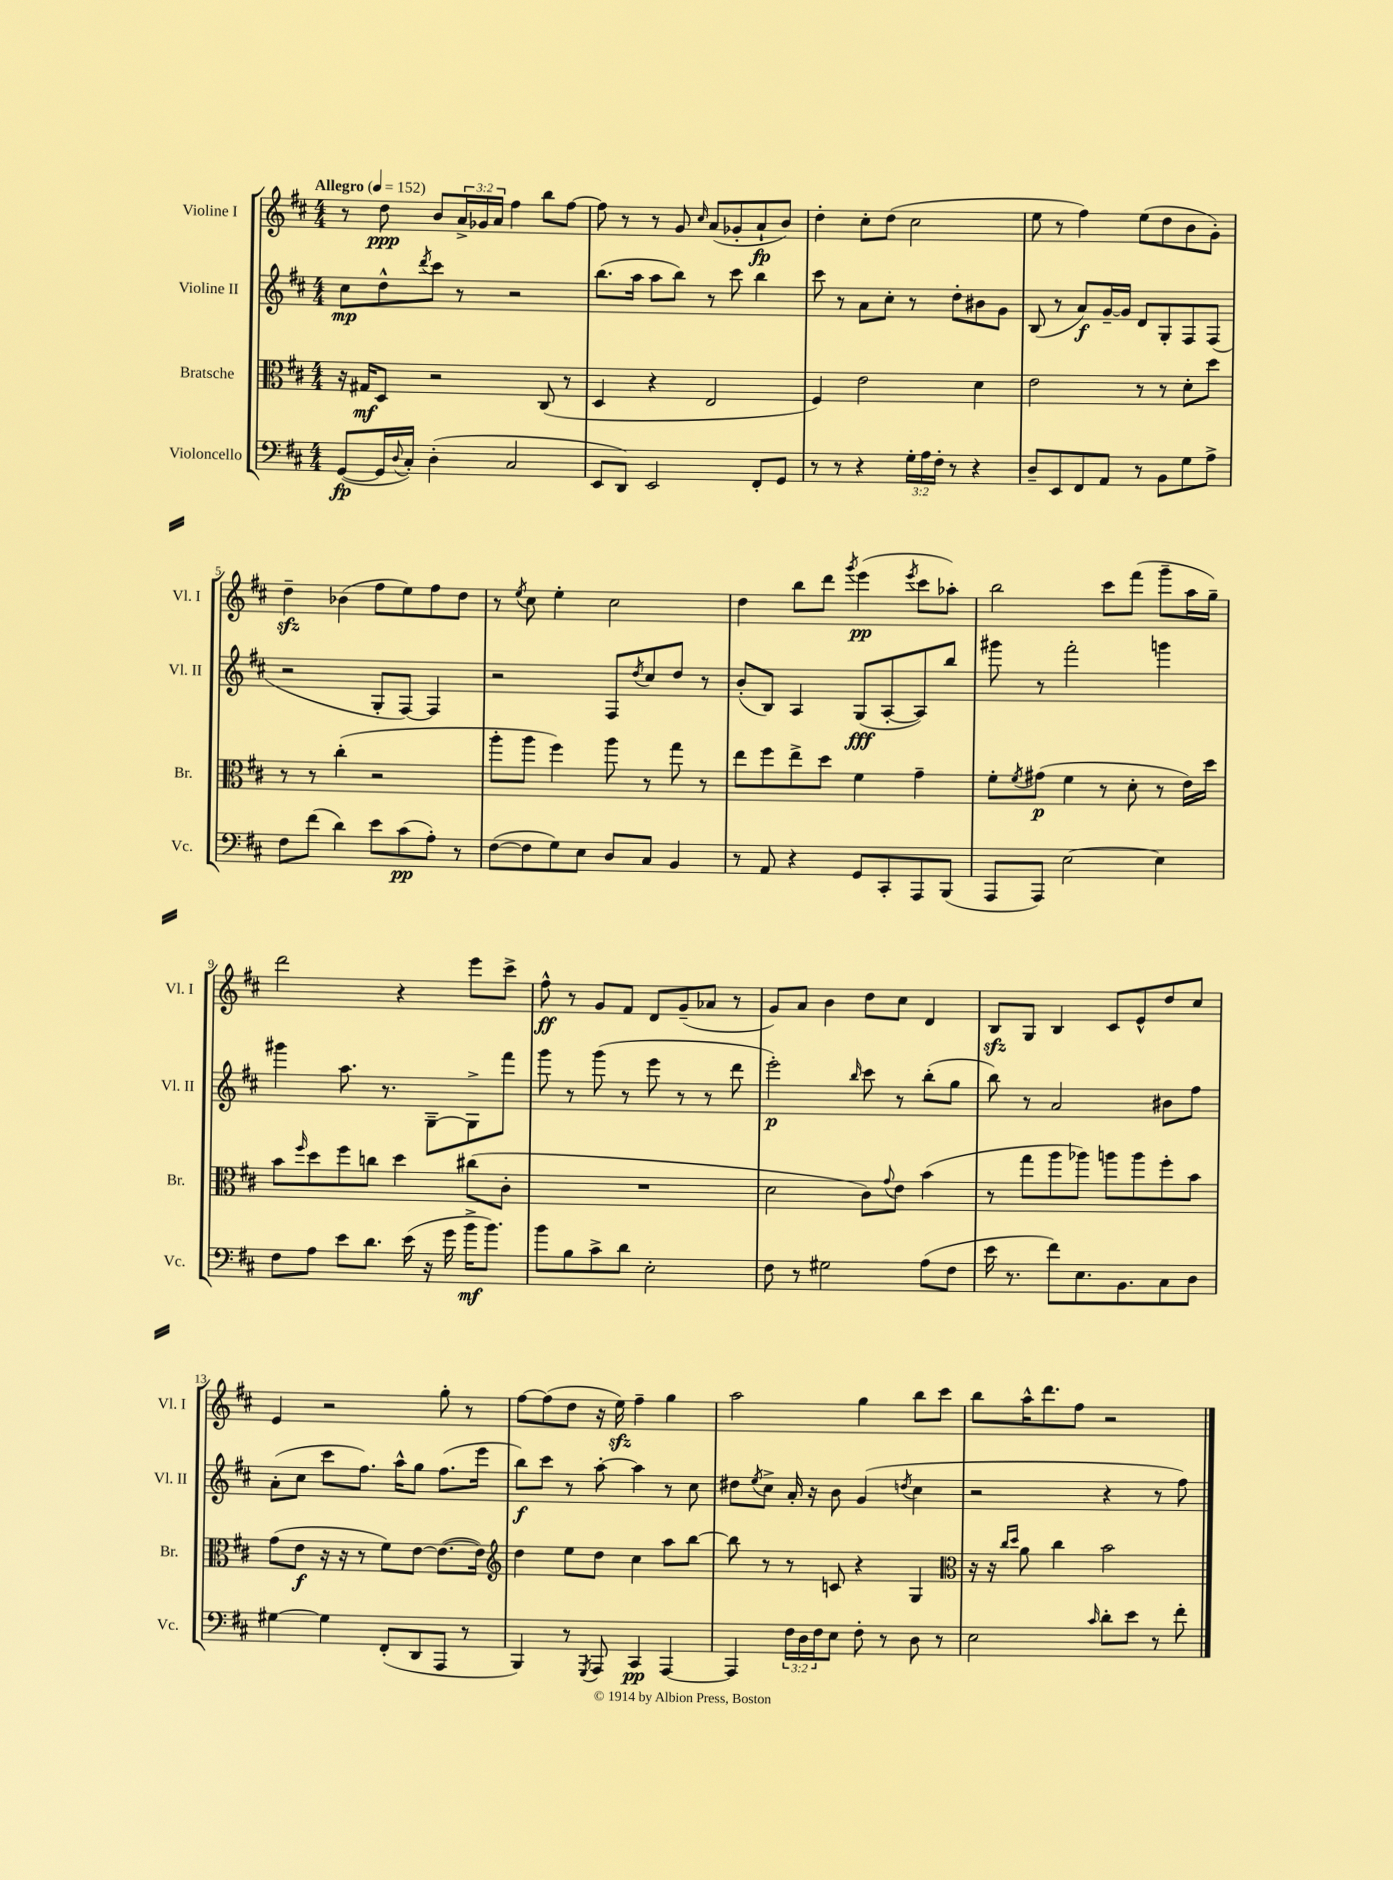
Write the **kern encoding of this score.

**kern	**dynam	**kern	**dynam	**kern	**dynam	**kern	**dynam
*part4	*part4	*part3	*part3	*part2	*part2	*part1	*part1
*staff4	*staff4	*staff3	*staff3	*staff2	*staff2	*staff1	*staff1
*I"Violoncello	*	*I"Bratsche	*	*I"Violine II	*	*I"Violine I	*
*I'Vc.	*	*I'Br.	*	*I'Vl. II	*	*I'Vl. I	*
*clefF4	*	*clefC3	*	*clefG2	*	*clefG2	*
*k[f#c#]	*	*k[f#c#]	*	*k[f#c#]	*	*k[f#c#]	*
*M4/4	*	*M4/4	*	*M4/4	*	*M4/4	*
*MM152	*	*MM152	*	*MM152	*	*MM152	*
=1	=1	=1	=1	=1	=1	=1	=1
!	!	!	!	!	!	!LO:TX:a:B:t=Allegro	!
([8GG/L	fp	16r	.	8cc#\L	mp	8r	.
.	.	16G#X/KL	mf	.	.	.	.
16GG/L]	.	8D/J	.	8dd^^\	.	8dd\	ppp
8qqD/	.	.	.	.	.	.	.
16C#'/JJ)	.	.	.	.	.	.	.
.	.	.	.	8qddd/	.	.	.
(4D'\	.	2r	.	8ccc#\J	.	8b/L	.
.	.	.	.	8r	.	24a^/L	.
.	.	.	.	.	.	24g-X/	.
.	.	.	.	.	.	24a/JJ	.
2C#/	.	.	.	2r	.	4ff#\	.
.	.	(8C#/	.	.	.	8bb\L	.
.	.	8r	.	.	.	[8ff#\J	.
=2	=2	=2	=2	=2	=2	=2	=2
8EE/L	.	4D/	.	(8.bb\L	.	8ff#\]	.
8DD/J)	.	.	.	.	.	8r	.
.	.	.	.	16aa\Jk	.	.	.
2EE/	.	4r	.	8aa\L	.	8r	.
.	.	.	.	8bb\J)	.	8g/	.
.	.	.	.	.	.	16qqcc#/	.
.	.	2E/	.	8r	.	(8a/L	.
.	.	.	.	8ccc#\	.	8g-X'/	.
8FF#'/L	.	.	.	4bb\	.	8a`/	fp
8GG/J	.	.	.	.	.	8b/J)	.
=3	=3	=3	=3	=3	=3	=3	=3
8r	.	4F#/)	.	8ccc#\	.	4dd'\	.
8r	.	.	.	8r	.	.	.
4r	.	2e\	.	8a\L	.	8cc#'\L	.
.	.	.	.	8cc#'\J	.	(8dd\J	.
24G'\LL	.	.	.	8r	.	2cc#\	.
24A\	.	.	.	.	.	.	.
24F#'\JJ	.	.	.	.	.	.	.
8r	.	.	.	8dd'\L	.	.	.
4r	.	4d\	.	8b#X\	.	.	.
.	.	.	.	8g\J	.	.	.
=4	=4	=4	=4	=4	=4	=4	=4
8D~/L	.	2e\	.	(8B/	.	8ee\	.
8EE/	.	.	.	8r	.	8r	.
8FF#/	.	.	.	8a/L)	f	4ff#\)	.
8AA/J	.	.	.	[16g~/L	.	.	.
.	.	.	.	16g/JJ]	.	.	.
8r	.	8r	.	8d/L	.	(8ee\L	.
8BB\L	.	8r	.	8G'/	.	8dd\	.
8G\	.	8d'\L	.	8F#/	.	8b\	.
8A^\J	.	8dd\J	.	(8F#/J	.	8g'\J)	.
!!LO:LB:g=z
=5	=5	=5	=5	=5	=5	=5	=5
8F#\L	.	8r	.	2r	.	4ddzz~\	.
(8f#\J	.	8r	.	.	.	.	.
4d\)	.	(4cc#'\	.	.	.	(4b-X\	.
8e\L	.	2r	.	8G'/L	.	8ff#\L	.
(8c#\	pp	.	.	[8F#/J)	.	8ee\)	.
8A'\J)	.	.	.	4F#/]	.	8ff#\	.
8r	.	.	.	.	.	8dd\J	.
=6	=6	=6	=6	=6	=6	=6	=6
([8F#\L	.	8aa'\L	.	2r	.	8r	.
.	.	.	.	.	.	8qee/	.
8F#\]	.	8aa\J	.	.	.	8cc#\	.
8G\)	.	4ff#\)	.	.	.	4ee'\	.
8E\J	.	.	.	.	.	.	.
8D/L	.	8aa\	.	8F#/L	.	2cc#\	.
.	.	.	.	8qdd/	.	.	.
8C#/J	.	8r	.	8cc#/	.	.	.
4BB/	.	8gg\	.	8dd/J	.	.	.
.	.	8r	.	8r	.	.	.
=7	=7	=7	=7	=7	=7	=7	=7
8r	.	8ee\L	.	(8b'/L	.	4dd\	.
8AA/	.	8ff#\	.	8B/J)	.	.	.
4r	.	8ee^\	.	4A/	.	8bb\L	.
.	.	8dd\J	.	.	.	8ddd\J	.
.	.	.	.	.	.	8qggg/	.
8GG/L	.	4f#\	.	(8G/L	fff	(4eee\	pp
8CC#'/	.	.	.	[8A'/	.	.	.
.	.	.	.	.	.	8qeee/	.
8AAA/	.	4g~\	.	8A/])	.	8ccc#\L	.
(8BBB/J	.	.	.	8bb/J	.	8aa-X'\J)	.
=8	=8	=8	=8	=8	=8	=8	=8
8AAA/L	.	8f#'\L	.	8ggg#X\	.	2bb\	.
.	.	8qf#/	.	.	.	.	.
8AAA/J)	.	(8g#X\J	p	8r	.	.	.
[2E\	.	4f#\	.	2fff#'\	.	.	.
.	.	8r	.	.	.	8ccc#\L	.
.	.	8d'\	.	.	.	(8fff#\J	.
4E\]	.	8r	.	4gggn\	.	8ggg~\L	.
.	.	16e\LL)	.	.	.	16aa\L	.
.	.	16dd\JJ	.	.	.	16gg~\JJ)	.
!!LO:LB:g=z
=9	=9	=9	=9	=9	=9	=9	=9
8F#\L	.	8b\L	.	4ggg#X\	.	2ddd\	.
.	.	16qqff#/	.	.	.	.	.
8A\J	.	8dd\	.	.	.	.	.
8e\L	.	8ff#\	.	8.aa\	.	.	.
8.d\J	.	8ccn\J	.	.	.	.	.
.	.	.	.	8.r	.	.	.
.	.	4dd\	.	.	.	4r	.
(16e\	.	.	.	.	.	.	.
16r	.	.	.	[8G~\L	.	.	.
16g\	.	.	.	.	.	.	.
16b^\KL	mf	(8cc#X\L	.	8G^\]	.	8eee\L	.
8.b\J)	.	.	.	.	.	.	.
.	.	8c#'\J	.	8fff#\J	.	8ccc#^\J	.
=10	=10	=10	=10	=10	=10	=10	=10
8b\L	.	1r	.	8ggg\	.	8ff#^^\	ff
8B\	.	.	.	8r	.	8r	.
8c#^\	.	.	.	(8ggg\	.	8g/L	.
8d\J	.	.	.	8r	.	8f#/J	.
2E'\	.	.	.	8eee\	.	8d/L	.
.	.	.	.	8r	.	(8g~/	.
.	.	.	.	8r	.	8a-X/J	.
.	.	.	.	8ddd\	.	8r	.
=11	=11	=11	=11	=11	=11	=11	=11
8F#\	.	2d\	.	2eee'\)	p	8g/L)	.
8r	.	.	.	.	.	8a/J	.
2G#X\	.	.	.	.	.	4b\	.
.	.	.	.	16qqbb/	.	.	.
.	.	8c#\L)	.	8ccc#\	.	8dd\L	.
.	.	8qqg/	.	.	.	.	.
.	.	8e\J	.	8r	.	8cc#\J	.
(8A\L	.	(4b\	.	(8bb'\L	.	4d/	.
8F#\J	.	.	.	8gg\J	.	.	.
=12	=12	=12	=12	=12	=12	=12	=12
16e\	.	8r	.	8bb\)	.	8Bzz/L	.
8.r	.	.	.	.	.	.	.
.	.	8gg\L	.	8r	.	8G/J	.
8f#\L)	.	8aa\	.	2a/	.	4B/	.
8.E\	.	8aa-X\J)	.	.	.	.	.
.	.	8aan\L	.	.	.	8c#/L	.
8.BB\	.	.	.	.	.	.	.
.	.	8aa\	.	.	.	8e^^/	.
8C#\	.	8ff#'\	.	8b#X\L	.	8dd/	.
8D\J	.	8b\J	.	8ff#\J	.	8cc#/J	.
!!LO:LB:g=z
=13	=13	=13	=13	=13	=13	=13	=13
[4G#X\	.	(8g\L	.	(8a'\L	.	4e/	.
.	.	8e\J	f	8cc#\J	.	.	.
4G#\]	.	16r	.	8ccc#\L	.	2r	.
.	.	16r	.	.	.	.	.
.	.	8r	.	8.ff#\J)	.	.	.
(8FF#'/L	.	8f#\L)	.	.	.	.	.
.	.	.	.	16aa^^\KL	.	.	.
8DD/	.	[8e\J	.	8gg\J	.	.	.
8AAA/J	.	(8.e\L_	.	(8.ff#\L	.	8gg'\	.
8r	.	.	.	.	.	8r	.
.	.	16e\Jk])	.	16eee\Jk	.	.	.
=14	=14	=14	=14	=14	=14	=14	=14
*	*	*clefG2	*	*	*	*	*
4BBB/)	.	4dd\	.	8bb\L)	f	[8ff#\L	.
.	.	.	.	8ccc#\J	.	(8ff#\]	.
8r	.	8ee\L	.	8r	.	8dd\J	.
8qGGG/	.	.	.	.	.	.	.
8AAA/	.	8dd\J	.	[8aa'\	.	16r	.
.	.	.	.	.	.	16eezz\)	.
4CC#/	pp	4cc#\	.	4aa\]	.	4ff#~\	.
[4AAA/	.	8aa\L	.	8r	.	4gg\	.
.	.	[8bb\J	.	8cc#\	.	.	.
=15	=15	=15	=15	=15	=15	=15	=15
4AAA/]	.	8bb\]	.	8dd#X\L	.	2aa\	.
.	.	.	.	8qee/	.	.	.
.	.	8r	.	8cc#^\J	.	.	.
24F#\LL	.	8r	.	16a'/	.	.	.
24D\	.	.	.	.	.	.	.
.	.	.	.	16r	.	.	.
24F#\J	.	.	.	.	.	.	.
8E\J	.	8cn/	.	8b\	.	.	.
8F#'\	.	4r	.	(4g/	.	4gg\	.
8r	.	.	.	.	.	.	.
.	.	.	.	8qddn/	.	.	.
8D\	.	4G/	.	4cc#\	.	8bb\L	.
8r	.	.	.	.	.	8ccc#\J	.
=16	=16	=16	=16	=16	=16	=16	=16
*	*	*clefC3	*	*	*	*	*
2E\	.	16r	.	2r	.	8bb\L	.
.	.	16r	.	.	.	.	.
.	.	16qqcc#/LL	.	.	.	.	.
.	.	16qqdd/JJ	.	.	.	.	.
.	.	8a\	.	.	.	16aa^^\K	.
.	.	.	.	.	.	8.ddd\	.
.	.	4cc#\	.	.	.	.	.
.	.	.	.	.	.	8ff#\J	.
16qqc#/	.	.	.	.	.	.	.
8d'\L	.	2b\	.	4r	.	2r	.
8e\J	.	.	.	.	.	.	.
8r	.	.	.	8r	.	.	.
8f#'\	.	.	.	8ff#\)	.	.	.
==	==	==	==	==	==	==	==
*-	*-	*-	*-	*-	*-	*-	*-
